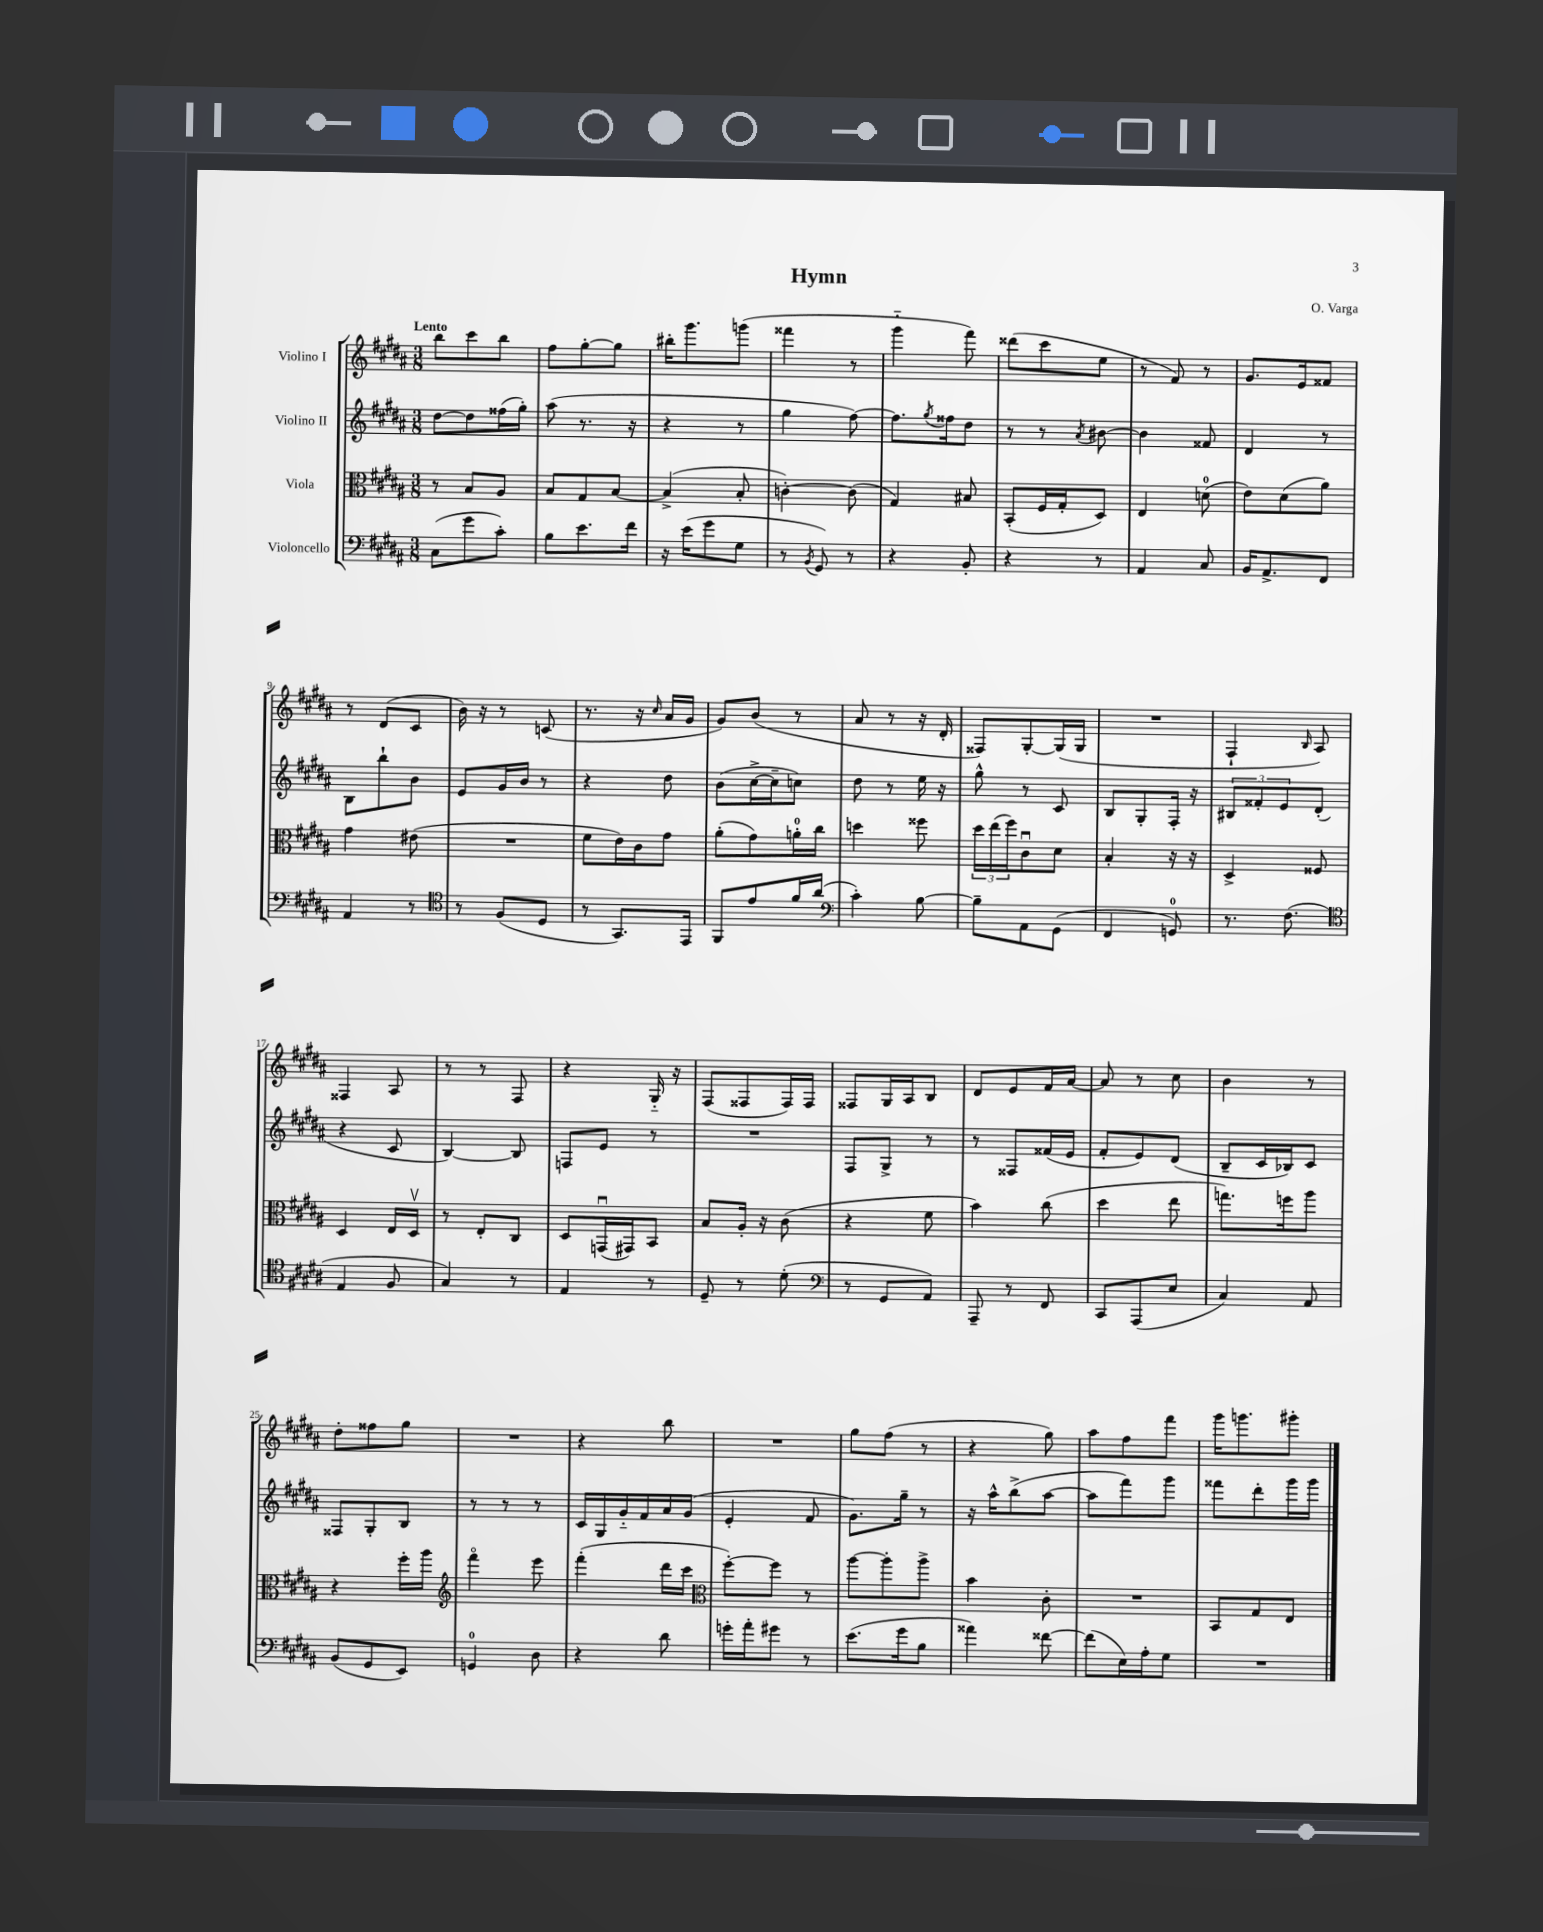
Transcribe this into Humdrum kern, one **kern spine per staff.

**kern	**kern	**kern	**kern
*part4	*part3	*part2	*part1
*staff4	*staff3	*staff2	*staff1
*I"Violoncello	*I"Viola	*I"Violino II	*I"Violino I
*clefF4	*clefC3	*clefG2	*clefG2
*k[f#c#g#d#a#]	*k[f#c#g#d#a#]	*k[f#c#g#d#a#]	*k[f#c#g#d#a#]
*M3/8	*M3/8	*M3/8	*M3/8
=1	=1	=1	=1
!	!	!	!LO:TX:a:B:t=Lento
(8C#\L	8r	[8dd#\L	8bb\L
8g#\	8B/L	8dd#\]	8ccc#\
8c#'\J)	8A#/J	(16ff##X\L	8bb\J
.	.	16gg#'\JJ)	.
=2	=2	=2	=2
8B\L	8B/L	(8aa#\	8ff#\L
8.e\	8G#/	8.r	[8gg#'\
.	[8B/J	.	8gg#\J]
16f#\Jk	.	16r	.
=3	=3	=3	=3
16r	(4B^/]	4r	16bb#X'\KL
(16e\KL	.	.	8.ggg#\
8g#\	.	.	.
8G#\J	8B'/	8r	(8gggn\J
=4	=4	=4	=4
8r	[4cn'\)	4gg#\	4fff##X\
8qBB/	.	.	.
8GG#/)	.	.	.
8r	(8c\]	[8ff#\)	8r
=5	=5	=5	=5
4r	4G#/)	8.ff#\L]	4ggg#\
.	.	8qgg#/	.
.	.	16ff##X\k	.
8BB'/	8B#X/	8dd#\J	8fff#\)
=6	=6	=6	=6
4r	(8BB'/L	8r	(8ddd##X\L
.	16F#/L	8r	8ccc#\
.	16G#'/J	.	.
.	.	8qa#/	.
8r	8D#/J)	[8b#X\	8ee\J
=7	=7	=7	=7
4AA#/	4E/	4b#\]	8r
.	.	.	8f#/)
8C#/	(8dn\	8f##X/	8r
=8	=8	=8	=8
16BB/KL	8e\L)	4d#/	8.g#/L
8.AA#^/	.	.	.
.	(8d#\	.	.
.	.	.	16e/k
8FF#/J	8a#\J)	8r	8f##X/J
!!LO:LB:g=z
=9	=9	=9	=9
4AA#/	4g#\	8B\L	8r
.	.	8bb`\	(8d#/L
8r	(8e#X\	8b\J	8c#/J
=10	=10	=10	=10
*clefC4	*	*	*
8r	4.r	8e/L	16b\)
.	.	.	16r
(8F#/L	.	16g#/L	8r
.	.	16b/JJ	.
8D#/J	.	8r	(8cn/
=11	=11	=11	=11
8r	8f#\L	4r	8.r
8.GG#/L)	16e\L)	.	.
.	16c#\J	.	16r
.	.	.	16qqcc#/
.	8g#\J	8dd#\	16a#/LL
16EE/Jk	.	.	16g#/JJ
=12	=12	=12	=12
8FF#/L	(8a#'\L	(8b\L	8g#/L)
8e/	8g#\)	[16cc#^\L	(8b/J
.	.	16cc#~\J]	.
16f#/L	16an'\L	8ccn\J)	8r
(16a#/JJ	16cc#\JJ	.	.
=13	=13	=13	=13
*clefF4	*	*	*
4c#'\)	4ddn\	8dd#\	8a#/
.	.	8r	8r
[8B\	8ff##X\	16ee\	16r
.	.	16r	16d#'/
=14	=14	=14	=14
8B~\L]	24dd#\LL	8gg#^^\	8F##X/L)
.	(24ee\	.	.
.	24ff#\J)	.	.
8AA#\	8c#u\	8r	[8G#'/
(8GG#\J	8d#\J	8c#/	(16G#/L]
.	.	.	16G#/JJ
=15	=15	=15	=15
4FF#/	4B'/	8B/L	4.r
.	.	8G#'/	.
8GGn/)	16r	16F#'/Jk	.
.	16r	16r	.
=16	=16	=16	=16
8.r	4D#^/	12B#X/L	4F#`/
.	.	12f##X'/	.
.	.	12e/	.
(8.F#\	.	.	.
.	.	.	16qqB/
.	8F##X/	(8d#'/J	8A#/)
!!LO:LB:g=z
=17	=17	=17	=17
*clefC4	*	*	*
4E/	4D#/	4r	4F##X/
8F#/	16E/LL	8c#/	8A#/
.	16D#v/JJ	.	.
=18	=18	=18	=18
4G#/)	8r	[4B/)	8r
.	8E'/L	.	8r
8r	8C#/J	8B/]	8F#/
=19	=19	=19	=19
4E/	8D#/L	8Fn/L	4r
.	(16GGnu/L	8e/J	.
.	16GG#X/J)	.	.
8r	8BB/J	8r	16G#/
.	.	.	16r
=20	=20	=20	=20
8D#~/	8B/L	4.r	(8F#/L
8r	16A#'/Jk	.	8F##X/
.	16r	.	.
(8d#'\	(8c#\	.	16F##/L)
.	.	.	16F##/JJ
=21	=21	=21	=21
*clefF4	*	*	*
8r	4r	8F#/L	8F##X/L
8GG#/L	.	8G#^/J	16G#/L
.	.	.	16A#/J
8AA#/J)	8f#\	8r	8B/J
=22	=22	=22	=22
8AAA#~/	4b\)	8r	8d#/L
8r	.	8F##X/L	8e/
8FF#/	(8cc#\	(16f##X/L	16f#/L
.	.	16e/JJ	[16a#/JJ
=23	=23	=23	=23
8CC#/L	4dd#\	8f#'/L	8a#/]
(8AAA#/	.	8e/)	8r
8E/J	8ee\	(8d#/J	8cc#\
=24	=24	=24	=24
4C#/)	8.ggn\L)	8B~/L	4b\
.	.	16c#/L	.
.	16ffn\k	16B-X/J)	.
8AA#/	8aa#\J	8c#/J	8r
!!LO:LB:g=z
=25	=25	=25	=25
(8BB/L	4r	8F##X/L	8dd#'\L
8GG#/	.	8G#'/	8ff##X\
8EE/J)	16ff#'\LL	8B/J	8gg#\J
.	16aa#\JJ	.	.
=26	=26	=26	=26
*	*clefG2	*	*
4GGn/	4fff#\	8r	4.r
.	.	8r	.
8D#\	8eee\	8r	.
=27	=27	=27	=27
4r	(4fff#'\	16c#/LL	4r
.	.	16G#/	.
.	.	16g#/	.
.	.	16f#/	.
8d#\	16ddd#\LL	16a#/	8bb\
.	16ccc#\JJ	(16g#/JJ	.
=28	=28	=28	=28
*	*clefC3	*	*
16gn'\LL	[8ff#'\L)	4e'/	4.r
16a#'\J	.	.	.
8g#X\J	8ff#\J]	.	.
8r	8r	8f#/	.
=29	=29	=29	=29
(8.e\L	[8aa#\L	8.g#\L)	8gg#\L
.	8aa#'\]	.	(8ff#\J
16g#\k	.	16gg#~\Jk	.
8B\J	8aa#^\J	8r	8r
=30	=30	=30	=30
4a##X\)	4b\	16r	4r
.	.	16aa#^^\KL	.
.	.	(8bb^\	.
[8f##X\	8c#'\	[8aa#\J	8gg#\)
=31	=31	=31	=31
(8f##\L]	4.r	8aa#\L]	8aa#\L
16E\L)	.	8fff#\)	8ff#\
16A#'\J	.	.	.
8G#\J	.	8ggg#\J	8fff#\J
=32	=32	=32	=32
4.r	8BB/L	8fff##X\L	16ggg#\KL
.	.	.	8.gggn\
.	8G#/	8ddd#'\	.
.	8E/J	16ggg#\L	8ggg#X'\J
.	.	16ggg#\JJ	.
==	==	==	==
*-	*-	*-	*-
